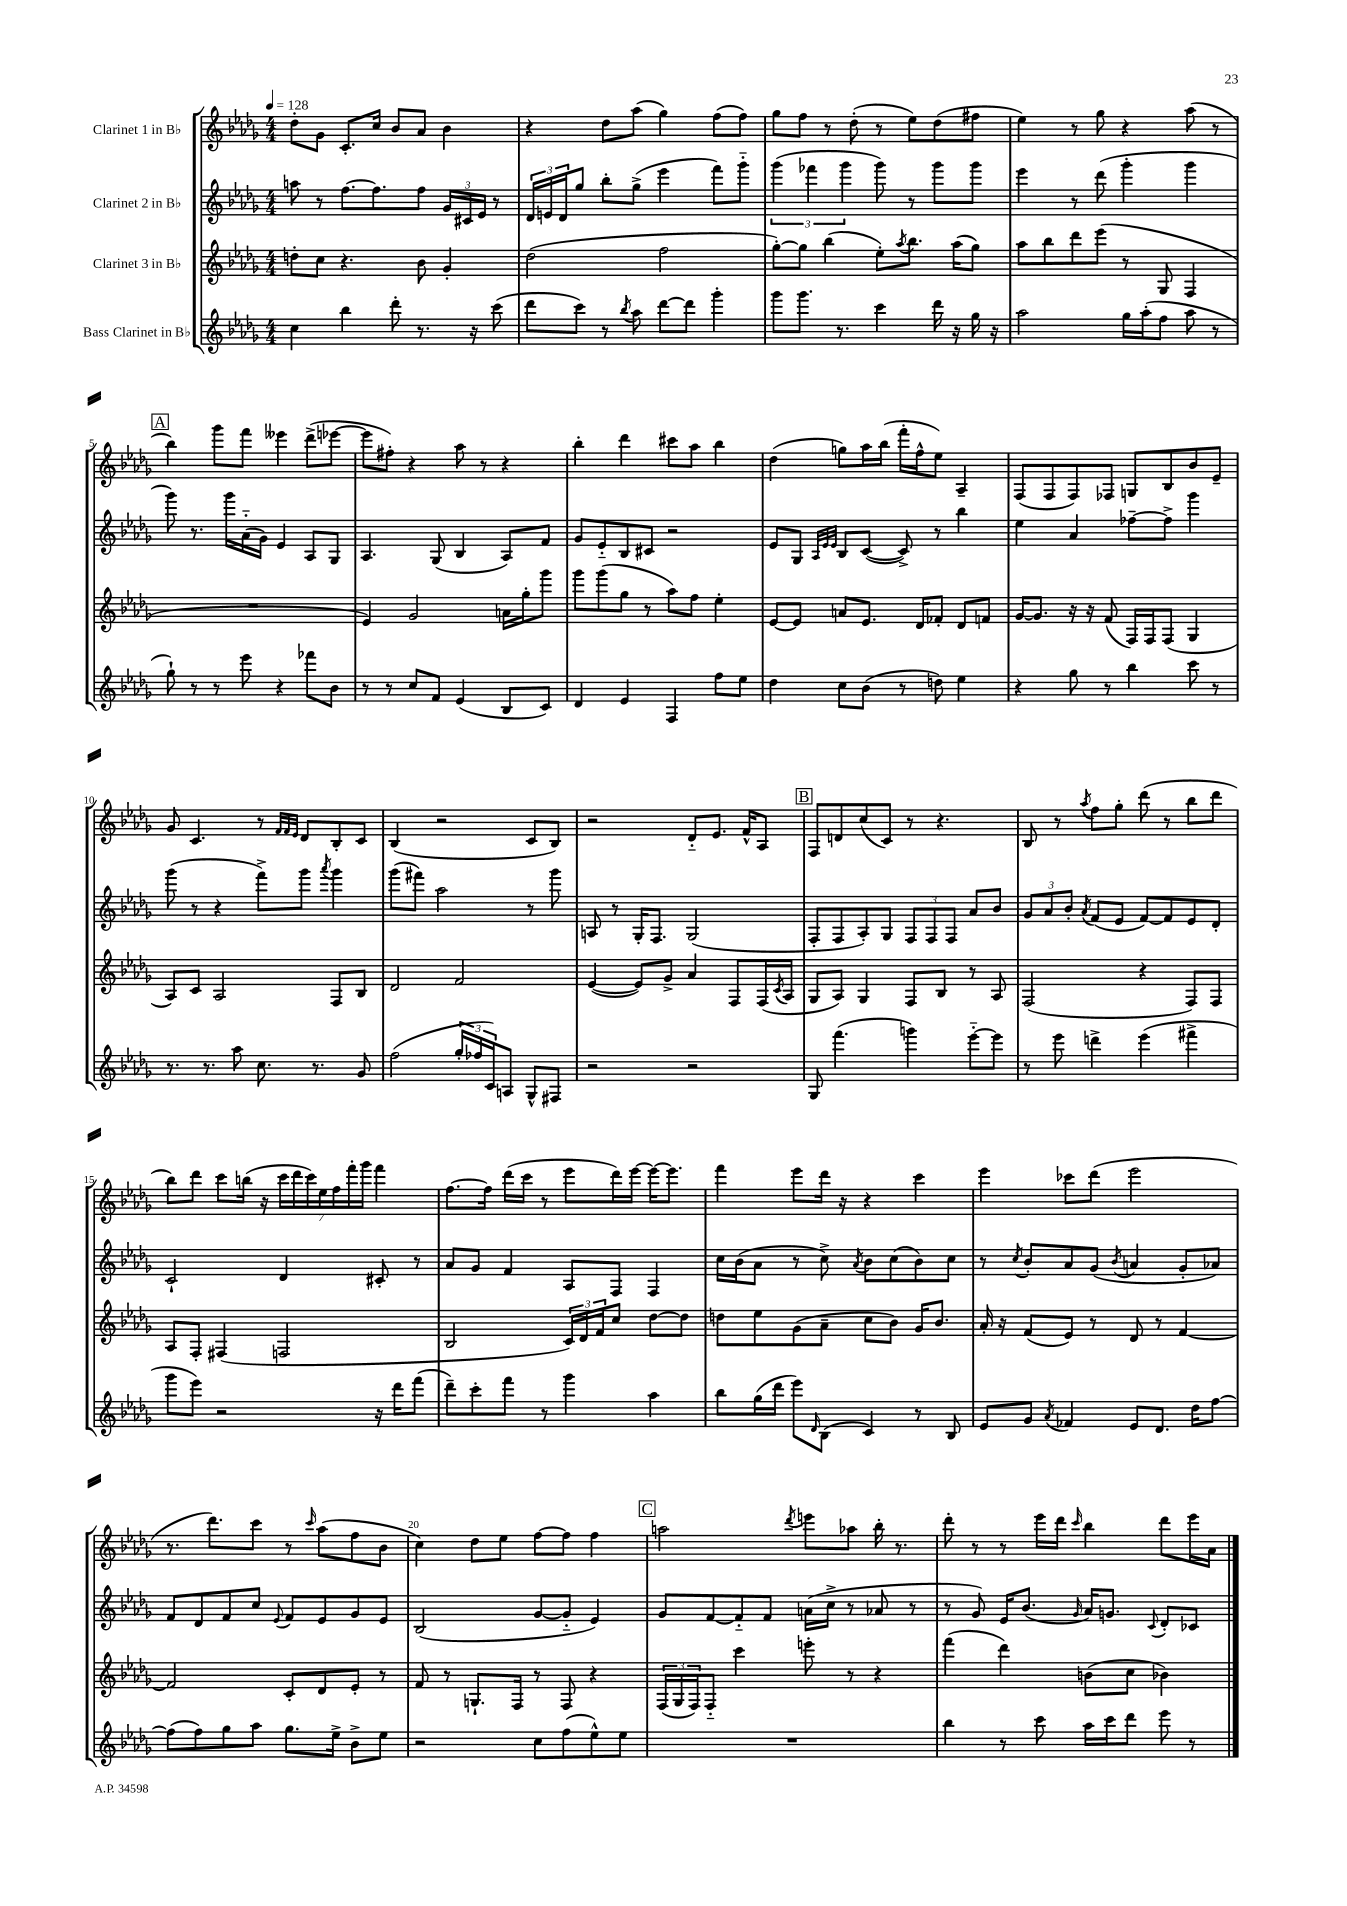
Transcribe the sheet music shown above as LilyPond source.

<<
\new StaffGroup <<
\new Staff = "s0" \with { instrumentName = "Clarinet 1 in Bb" } {
    \clef treble \key des \major \numericTimeSignature \time 4/4 \tempo 4 = 128
    des''8-. ges'8 c'8.-. c''16 bes'8 aes'8 bes'4 |
    r4 des''8 aes''8( ges''4) f''8( f''8) |
    ges''8 f''8 r8 des''8-.( r8 ees''8) des''8( fis''8 |
    ees''4) r8 ges''8 r4 aes''8( r8 |
    \mark \markup { \box "A" } bes''4) ges'''8 f'''8 eeses'''4 des'''8->( ees'''8~ |
    ees'''8 fis''8-.) r4 aes''8 r8 r4 |
    bes''4-. des'''4 cis'''8 aes''8 bes''4 |
    des''4( g''8) aes''16 bes''16( f'''16-. f''16-^ ees''8) aes4-- |
    f8( f8 f8) fes8 g8 bes8 bes'8 ees'8-- |
    ges'8 c'4. r8 \grace { f'32 f'32 ees'32 } des'8 bes8-. c'8 |
    bes4( r2 c'8 bes8) |
    r2 des'8-_ ees'8. f'16-^ aes8 |
    \mark \markup { \box "B" } f8 d'8 c''8( c'8) r8 r4. |
    bes8 r8 \acciaccatura { aes''8 } f''8 ges''8-. des'''8( r8 bes''8 des'''8 |
    bes''8) des'''8 c'''8 b''16( r16 \tuplet 7/4 { c'''16 des'''16 c'''16) ees''16 f''16 f'''16-. ges'''16 } f'''4 |
    f''8.~ f''16 des'''16( c'''16 r8 ees'''8 des'''16) ees'''16~ ees'''16~ ees'''8. |
    f'''4 ees'''8 des'''16 r16 r4 c'''4 |
    ees'''4 ces'''8 des'''8( ees'''2 |
    r8. des'''8.) c'''8 r8 \grace { c'''16 } aes''8( f''8 bes'8 |
    c''4) des''8 ees''8 f''8~ f''8 f''4 |
    \mark \markup { \box "C" } a''2 \acciaccatura { des'''8 } e'''8 aes''8 bes''16-. r8. |
    des'''8-. r8 r8 ees'''16 des'''16 \grace { c'''16 } bes''4 des'''8 ees'''16 aes'16 \bar "|." |
}
\new Staff = "s1" \with { instrumentName = "Clarinet 2 in Bb" } {
    \clef treble \key des \major \numericTimeSignature \time 4/4
    a''8 r8 f''8.~ f''8. f''8 \tuplet 3/2 { ges'16 cis'16 ees'16 } r8 |
    \tuplet 3/2 { des'16 e'16 des'16 } ges''8 bes''8-. ges''8->( ees'''4 f'''8) ges'''8-_ |
    \tuplet 3/2 { ges'''4( fes'''4 ges'''4 } ges'''8) r8 ges'''8 ges'''8 |
    ees'''4 r8 des'''8( ges'''4-. ges'''4 |
    \mark \markup { \box "A" } ges'''8) r8. ges'''16 aes'16-_( ges'16) ees'4 aes8 ges8 |
    aes4. ges8( bes4 aes8) f'8 |
    ges'8 ees'8-_ bes8 cis'8 r2 |
    ees'8 ges8 \grace { aes32 ees'32 ees'32 } bes8 c'8~( c'8->) r8 bes''4 |
    ees''4 aes'4 fes''8~-- fes''8-> ges'''4 |
    ges'''8( r8 r4 f'''8->) ges'''8 \acciaccatura { aes'''8 } ges'''4 |
    ges'''8( fis'''8) aes''2 r8 ges'''8 |
    a8 r8 ges16-. f8. ges2( |
    \mark \markup { \box "B" } f8-. f8 aes8-.) ges8 \tuplet 3/2 { f8 f8 f8 } aes'8 bes'8 |
    \tuplet 3/2 { ges'8 aes'8 bes'8-. } \acciaccatura { aes'8 } f'8( ees'8 f'8~) f'8 ees'8 des'8-. |
    c'2-! des'4 cis'8-. r8 |
    aes'8 ges'8 f'4 aes8 f8 f4 |
    c''16 bes'16( aes'8 r8 c''8->) \acciaccatura { aes'8 } bes'8 c''8( bes'8) c''8 |
    r8 \acciaccatura { c''8 } bes'8-. aes'8 ges'8( \acciaccatura { bes'8 } a'4 ges'8-. aes'8) |
    f'8 des'8 f'8 c''8 \appoggiatura { ees'8 } f'8 ees'8 ges'8 ees'8 |
    bes2( ges'8~ ges'8-_ ees'4) |
    \mark \markup { \box "C" } ges'8 f'8~ f'8-_ f'8 a'16( c''16-> r8 aes'8 r8 |
    r8 ges'8) ees'16 bes'8.( \grace { ges'16 } aes'16) g'8. \appoggiatura { c'8 } des'8-. ces'8 \bar "|." |
}
\new Staff = "s2" \with { instrumentName = "Clarinet 3 in Bb" } {
    \clef treble \key des \major \numericTimeSignature \time 4/4
    d''8-. c''8 r4. bes'8 ges'4-. |
    des''2( f''2 |
    ges''8~-.) ges''8 bes''4( ees''8-.) \acciaccatura { aes''8 } bes''8. aes''16( ges''8) |
    aes''8 bes''8 des'''8 ees'''8( r8 ges8 f4 |
    \mark \markup { \box "A" } R1 |
    ees'4) ges'2 a'16 ges''16-. ges'''8 |
    ges'''8 ges'''8( ges''8 r8 aes''8) f''8 ees''4-. |
    ees'8~ ees'8 a'8 ees'8. des'16 fes'8-. des'8 f'8 |
    ges'16~ ges'8. r16 r16 f'8( f16) f16 f8( ges4 |
    aes8) c'8 aes2 f8 bes8 |
    des'2 f'2 |
    ees'4~( ees'8) ges'8-> aes'4 f8 f16( \acciaccatura { c'8 } aes16 |
    \mark \markup { \box "B" } ges8 aes8) ges4 f8 bes8 r8 aes8 |
    f2( r4 f8) f8 |
    aes8 f8-. fis4( f2 |
    bes2 \tuplet 3/2 { c'16) des'16 f'16 } c''8 des''8~ des''8 |
    d''8 ees''8 ges'8( aes'8-- c''8 bes'8) ges'16 bes'8. |
    aes'16-. r16 f'8( ees'8) r8 des'8 r8 f'4~ |
    f'2 c'8-. des'8 ees'8-. r8 |
    f'8 r8 g8.-! f16 r8 f8 r4 |
    \mark \markup { \box "C" } \tuplet 3/2 { f16( ges16 f16) } f8-_ c'''4 e'''8-. r8 r4 |
    f'''4( des'''4) b'8( c''8 bes'4) \bar "|." |
}
\new Staff = "s3" \with { instrumentName = "Bass Clarinet in Bb" } {
    \clef treble \key des \major \numericTimeSignature \time 4/4
    c''4 bes''4 des'''8-. r8. r16 c'''8( |
    des'''8 c'''8) r8 \acciaccatura { bes''8 } aes''8 des'''8~ des'''8 ges'''4-. |
    ges'''8 ges'''8. r8. c'''4 des'''16 r16 ges''16 r16 |
    aes''2 ges''16 aes''16-.( f''8 aes''8 r8 |
    \mark \markup { \box "A" } ges''8-!) r8 r8 ees'''8 r4 fes'''8 bes'8 |
    r8 r8 c''8 f'8 ees'4( bes8 c'8) |
    des'4 ees'4 f4 f''8 ees''8 |
    des''4 c''8 bes'8( r8 d''8) ees''4 |
    r4 ges''8 r8 bes''4 c'''8 r8 |
    r8. r8. aes''8 c''8. r8. ges'8 |
    f''2( \tuplet 3/2 { ges''16-. fes''16 c'16) } a8 ges8-^ fis8 |
    r2 r2 |
    \mark \markup { \box "B" } ges8 f'''4.( g'''4) ees'''8~-_ ees'''8 |
    r8 ees'''8 d'''4-> ees'''4( fis'''4-> |
    ges'''8 ees'''8) r2 r16 des'''16 f'''8( |
    des'''8--) c'''8-. f'''8 r8 ges'''4 aes''4 |
    bes''8 ges''16( des'''16 ees'''8) \grace { des'16 } bes8( c'4) r8 bes8 |
    ees'8 ges'8 \acciaccatura { aes'8 } fes'4 ees'8 des'8. des''16 f''8~ |
    f''8( f''8) ges''8 aes''8 ges''8. ees''16-> bes'8-> ees''8 |
    r2 c''8 f''8( ees''8-^) ees''8 |
    \mark \markup { \box "C" } R1 |
    bes''4 r8 c'''8 aes''16 c'''16 des'''8 ees'''8 r8 \bar "|." |
}
>>
>>
\layout { \context { \Score \override BarNumber.break-visibility = ##(#f #t #t) barNumberVisibility = #(every-nth-bar-number-visible 5) } }
